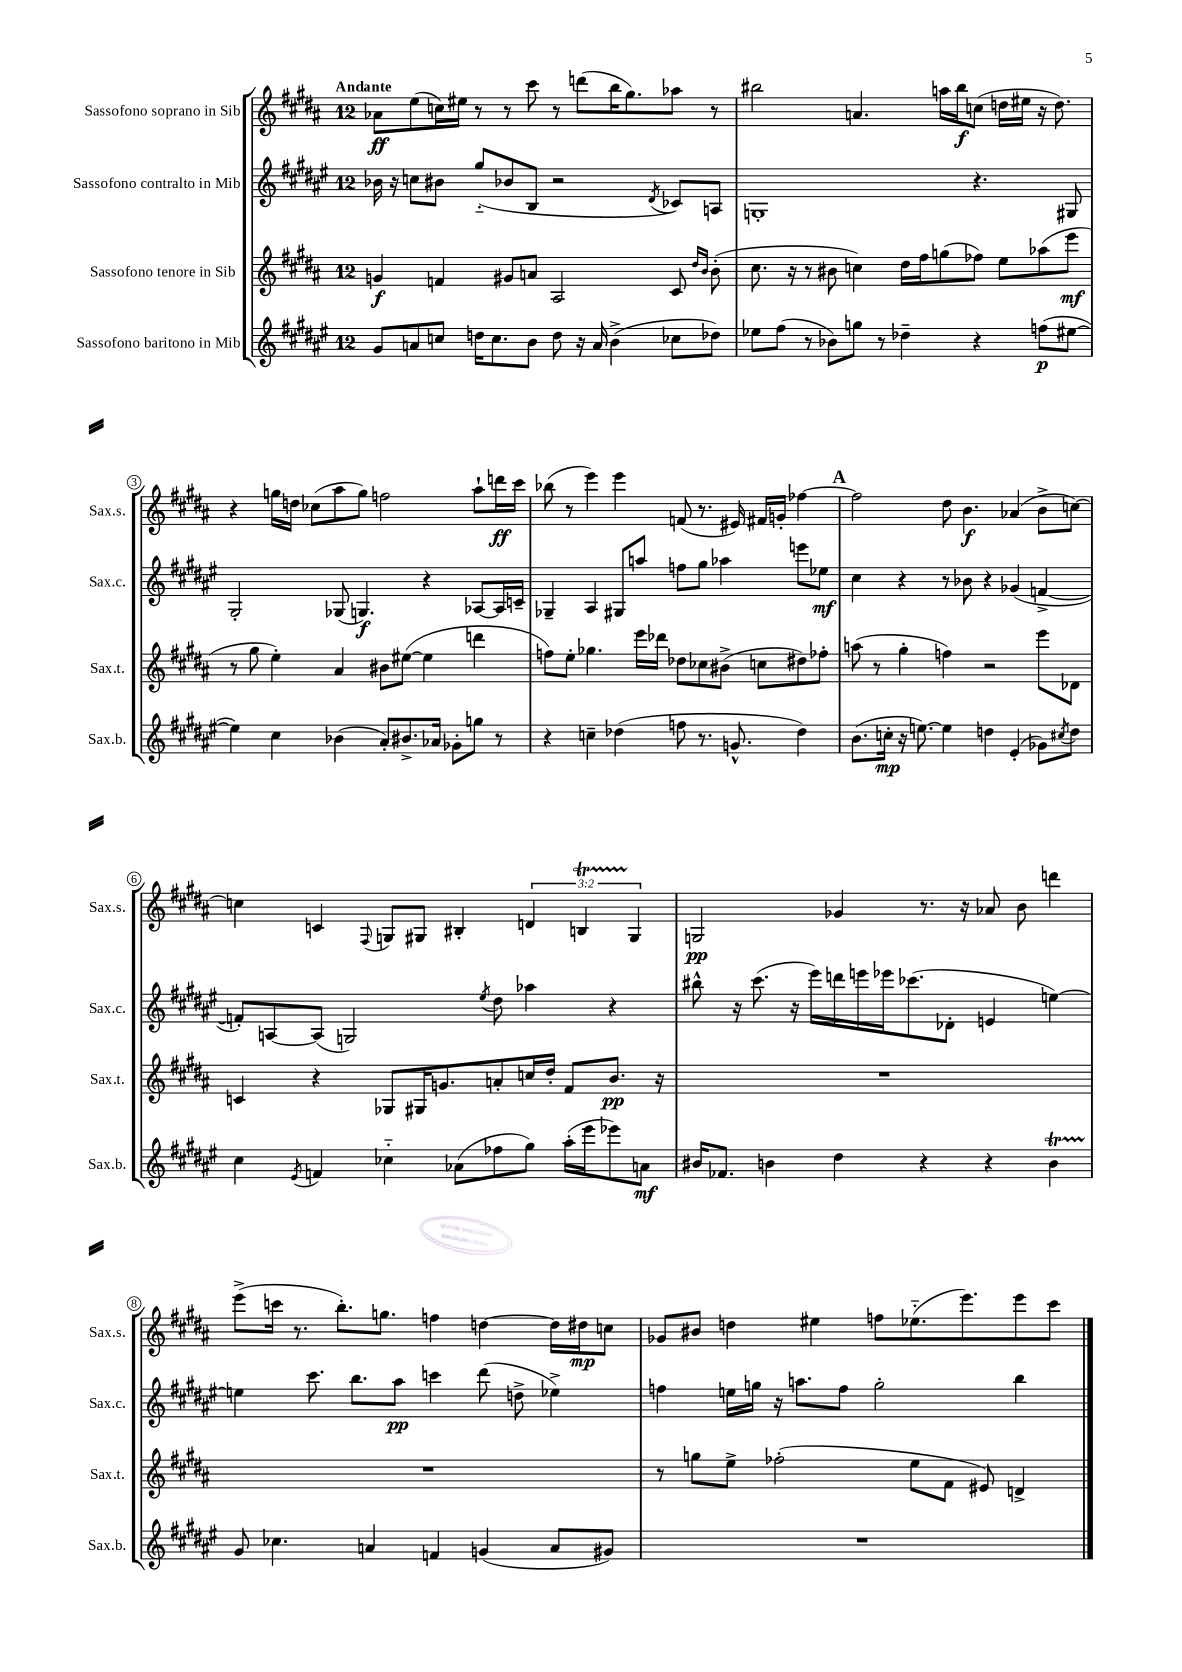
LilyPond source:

<<
\new StaffGroup <<
\new Staff = "s0" \with { instrumentName = "Sassofono soprano in Sib" shortInstrumentName = "Sax.s." } {
    \clef treble \key b \major \once \override Staff.TimeSignature.style = #'single-digit \time 12/8 \override Staff.TupletNumber.text = #tuplet-number::calc-fraction-text \tempo "Andante"
    aes'8\ff e''8( c''16) eis''16 r8 r8 cis'''8 r8 d'''8( b''16 gis''8.) aes''8 r8 |
    bis''2 a'4. a''16 bis''16\f c''8( d''16 eis''16 r16 d''8.) |
    r4 g''16 d''16 ces''8( ais''8 g''8) f''2 ais''8-! d'''16\ff cis'''16 |
    bes''8( r8 e'''4) e'''4 f'8( r8. eis'16) fis'16 g'16-. fes''4~ |
    \mark \markup { \bold "A" } fes''2 dis''8 b'4.\f aes'4( b'8-> c''8~) |
    c''4 c'4 \appoggiatura { fis8 } g8 gis8 bis4-. \tuplet 3/2 { d'4 b4\startTrillSpan gis4\stopTrillSpan } |
    g2\pp ges'4 r8. r16 aes'8 b'8 d'''4 |
    e'''8->( c'''16 r8. b''8.-.) g''8. f''4 d''4~ d''16 dis''16\mp c''8 |
    ges'8 bis'8 d''4 eis''4 f''8 ees''8.-_( e'''8.) e'''8 cis'''8 \bar "|." |
}
\new Staff = "s1" \with { instrumentName = "Sassofono contralto in Mib" shortInstrumentName = "Sax.c." } {
    \clef treble \key fis \major \once \override Staff.TimeSignature.style = #'single-digit \time 12/8
    bes'16 r16 c''8 bis'8 gis''8-_( bes'8 b8 r2 \acciaccatura { dis'8 } ces'8) a8 |
    g1-. r4. gis8 |
    gis2-. ges8( g4.\f) r4 aes8~ aes16 c'16-- |
    ges4-- ais4 gis8 a''8 f''8 gis''8 aes''4 e'''8 ees''8\mf |
    \mark \markup { \bold "A" } cis''4 r4 r8 bes'8 r4 ges'4( f'4~-> |
    f'8-.) a8~ a8( g2) \acciaccatura { eis''8 } dis''8 aes''4 r4 |
    bis''8-^ r16 cis'''8.( r16 eis'''16) d'''16 e'''16 ees'''16 ces'''8.( des'8-. e'4 e''4~) |
    e''4 cis'''8. b''8. ais''8\pp c'''4 dis'''8( d''8-> ees''4->) |
    f''4 e''16 g''16 r16 a''8. f''8 g''2-. b''4 \bar "|." |
}
\new Staff = "s2" \with { instrumentName = "Sassofono tenore in Sib" shortInstrumentName = "Sax.t." } {
    \clef treble \key b \major \once \override Staff.TimeSignature.style = #'single-digit \time 12/8
    g'4\f f'4 gis'8 a'8 ais2 cis'8 \grace { dis''16 b'16 } b'8-.( |
    cis''8. r16 r8 bis'8 c''4) dis''16 fis''16 g''8( fes''8) e''8 aes''8( e'''8\mf |
    r8 gis''8 e''4-.) ais'4 bis'8 eis''8~( eis''4 d'''4 |
    f''8) e''8-. ges''4. e'''16 des'''16 des''8 ces''8 bis'8->( c''8 dis''8) fes''8-. |
    \mark \markup { \bold "A" } a''8( r8 gis''4-. f''4) r2 e'''8 des'8 |
    c'4 r4 ges8 gis16 g'8. a'8-. c''16 dis''16-. fis'8 b'8.\pp r16 |
    R1. |
    R1. |
    r8 g''8 e''8-> fes''2-.( e''8 fis'8 eis'8) d'4-> \bar "|." |
}
\new Staff = "s3" \with { instrumentName = "Sassofono baritono in Mib" shortInstrumentName = "Sax.b." } {
    \clef treble \key fis \major \once \override Staff.TimeSignature.style = #'single-digit \time 12/8
    gis'8 a'8 c''8 d''16 c''8. b'8 d''8 r16 a'16 b'4->( ces''8 des''8) |
    ees''8 fis''8( r8 bes'8) g''8 r8 des''4-- r4 f''8\p( eis''8~ |
    eis''4) cis''4 bes'4( ais'8-.) bis'8.-> aes'16 ges'8-. g''8 r8 |
    r4 c''4-- des''4( f''8 r8. g'8.-^ des''4) |
    \mark \markup { \bold "A" } b'8.( c''16-.\mp r16 e''8.~) e''4 d''4 eis'4-.( ges'8) \acciaccatura { cis''8 } d''8 |
    cis''4 \acciaccatura { eis'8 } f'4 ces''4-_ aes'8( fes''8 gis''8) ais''16-.( eis'''16 ees'''8) a'8\mf |
    bis'16 fes'8. b'4 dis''4 r4 r4 b'4\startTrillSpan |
    gis'8\stopTrillSpan ces''4. a'4 f'4 g'4( a'8 gis'8) |
    R1. \bar "|." |
}
>>
>>
\layout { \context { \Score \override BarNumber.stencil = #(make-stencil-circler 0.1 0.3 ly:text-interface::print) } }
